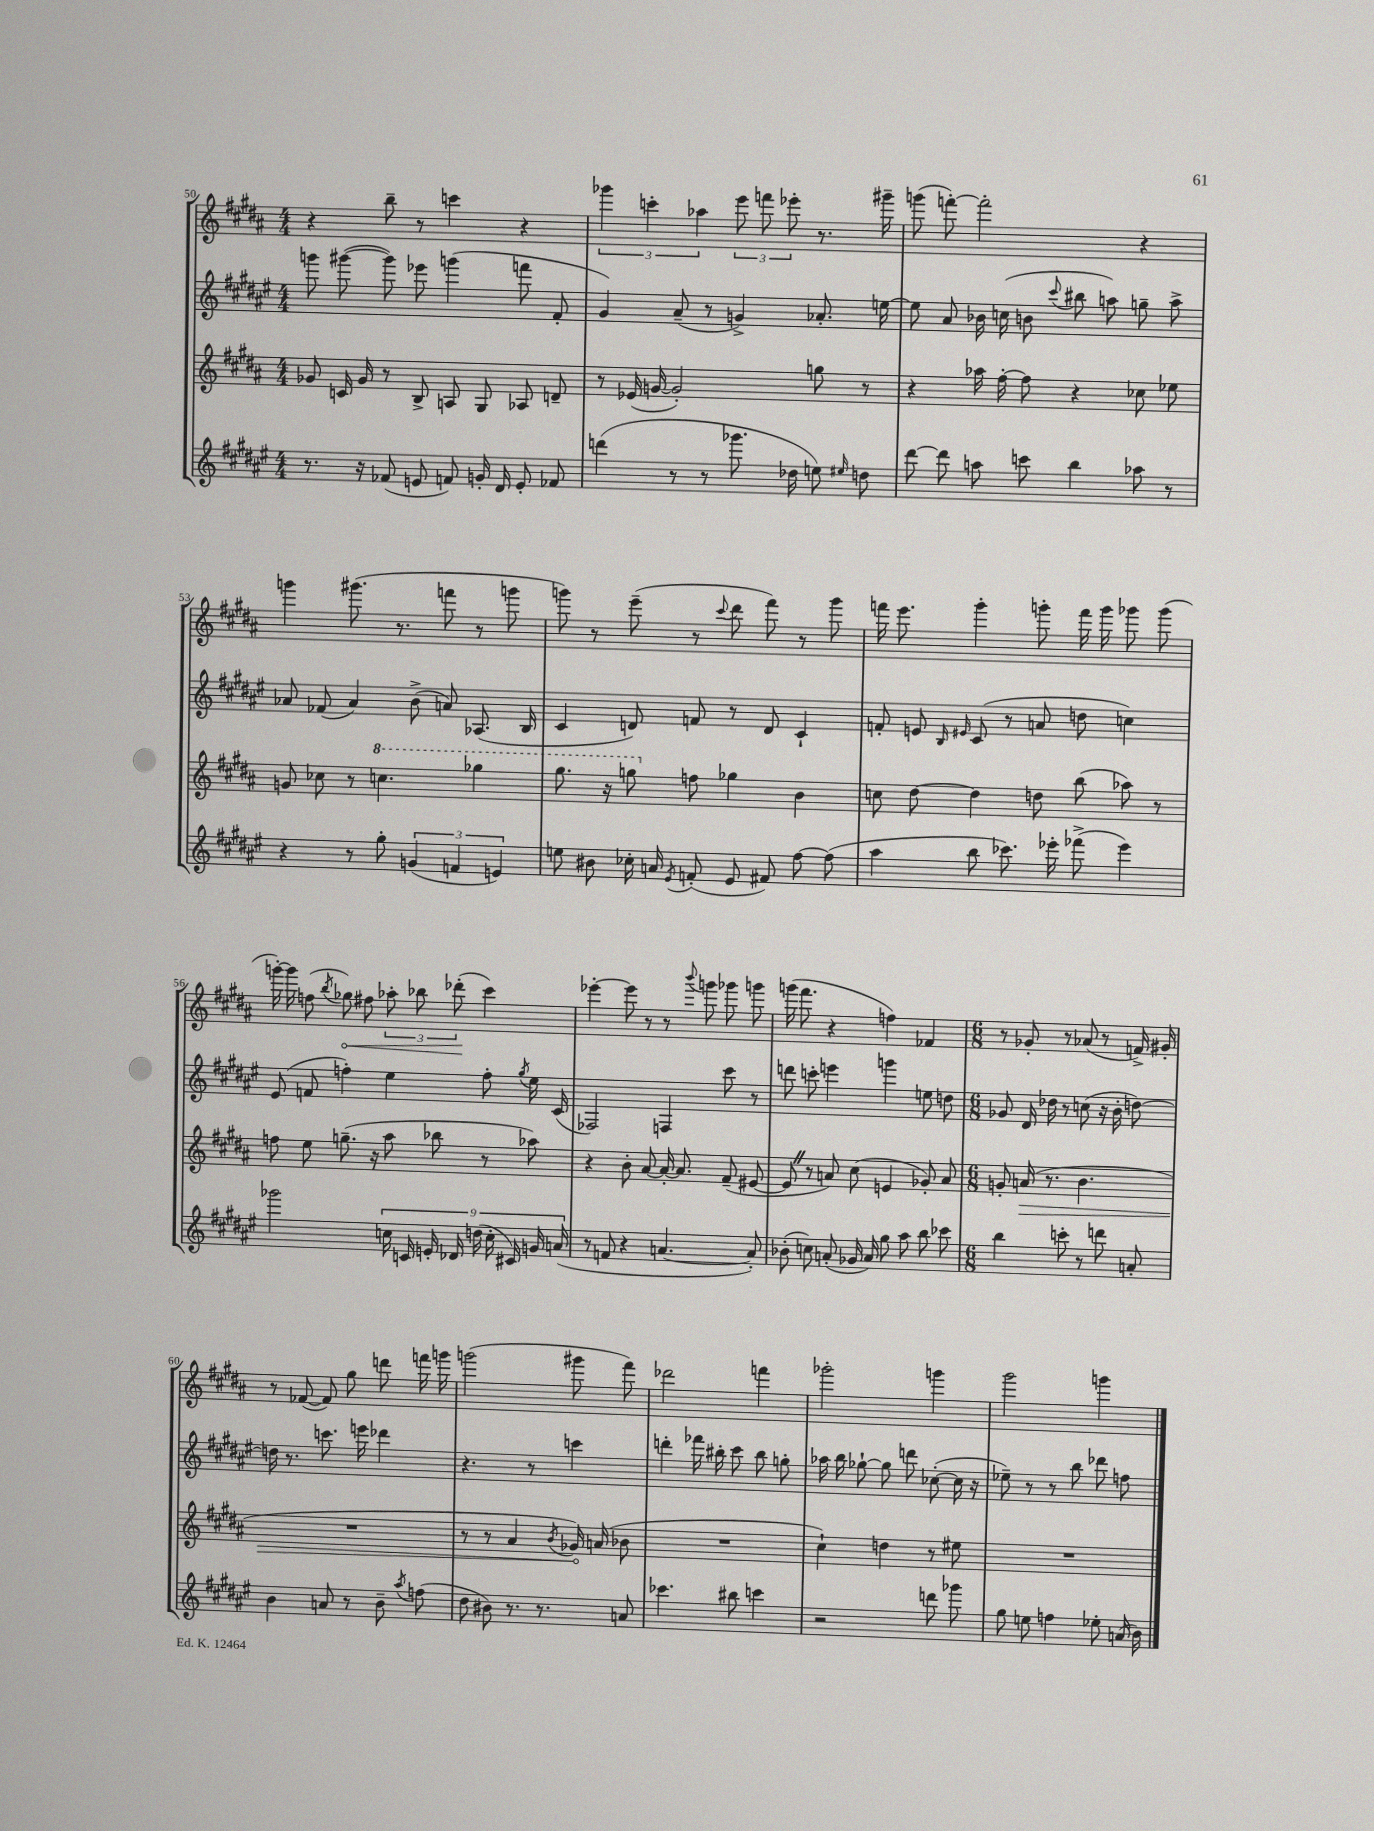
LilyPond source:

<<
\new StaffGroup <<
\new Staff = "s0" {
    \clef treble \key b \major \numericTimeSignature \time 4/4
    \autoBeamOff r4 b''8-- r8 c'''4 r4 |
    \tuplet 3/2 { ges'''4 c'''4-. aes''4 } \tuplet 3/2 { e'''8 f'''8 ees'''8-. } r8. gis'''16-- |
    g'''8( f'''8~-.) f'''2-. r4 |
    g'''4 gis'''8.( r8. f'''8 r8 g'''8 |
    g'''8) r8 e'''8--( r8 \appoggiatura { cis'''8 } dis'''8 fis'''8) r8 g'''8 |
    f'''16 e'''8. gis'''4-. g'''8-. f'''16 g'''16 ges'''8 ges'''8( |
    g'''16~-.) g'''16 f''8( \acciaccatura { b''8 } \once \override Hairpin.circled-tip = ##t ges''8\<) fis''8 \tuplet 3/2 { aes''8-. bes''8 des'''8-.\!( } cis'''4) |
    ees'''4~-. ees'''8 r8 r8 \appoggiatura { b'''8 } g'''8 ges'''8 g'''8 |
    g'''16( fis'''8. r4 f''4) fes'4 |
    \numericTimeSignature \time 6/8 r8 ges'8-. r8 aes'8( r8 f'16->) gis'16-. |
    r8 fes'8~( fes'8) gis''8 d'''8 f'''16 g'''16 |
    g'''2( gis'''8 fis'''8) |
    des'''2 f'''4 |
    ges'''2-. g'''4 |
    gis'''2 g'''4 \bar "|." |
}
\new Staff = "s1" {
    \clef treble \key fis \major \numericTimeSignature \time 4/4
    \autoBeamOff g'''8 gis'''8~( gis'''8) ees'''8 g'''4( f'''8 fis'8-. |
    gis'4) ais'8--( r8 g'4->) aes'8.-. e''16~ |
    e''8 ais'8 bes'16 c''16( b'8 \appoggiatura { cis'''8 } bis''8 a''8) g''8-- a''8-> |
    aes'8 fes'8( aes'4) b'8->( a'8) aes8.( b16 |
    cis'4 d'8) f'8 r8 d'8 cis'4-! |
    f'8-. e'8 \grace { b16 eis'16 } cis'8( r8 a'8 d''8 c''4) |
    eis'8( f'8 f''4-.) eis''4 f''8-. \acciaccatura { gis''8 } eis''16 cis'16( |
    fes2) f4 cis'''8 r8 |
    d'''8 c'''8-. e'''4 g'''4 e''8 d''8 |
    \numericTimeSignature \time 6/8 ges'8 dis'16 des''16 r8 c''8( r16 b'16-. d''8~) |
    d''16 r8. c'''8. e'''16 des'''4 |
    r4. r8 c'''4 |
    d'''4-. fes'''16 bis''16-. cis'''8 bis''8 g''8-. |
    aes''16 b''16 ges''8~-! ges''8 d'''8 ces''8~-.( ces''16 r16 |
    ees''8--) r8 r8 b''8 des'''8 f''8 \bar "|." |
}
\new Staff = "s2" {
    \clef treble \key b \major \numericTimeSignature \time 4/4
    \autoBeamOff ges'8 c'16 ges'16 r8 b8-> a8 gis8 aes8 d'8-- |
    r8 ees'16( g'16~ g'2-.) g''8 r8 |
    r4 aes''16 fis''16~-. fis''8 r4 ces''8 ees''8 |
    g'8 ces''8 r8 \ottava #1 c'''4. ges'''4 |
    gis'''8. r16 g'''8 \ottava #0 f''8 ges''4 b'4 |
    c''8 dis''8~ dis''4 d''8 b''8( aes''8) r8 |
    f''8 e''8 g''8.--( r16 ais''8 bes''8 r8 aes''8) |
    r4 b'8-. ais'8~ ais'16~-. ais'8. fis'8--( eis'8~ |
    eis'8 \once \override BreathingSign.text = \markup { \musicglyph "scripts.caesura.straight" } \breathe r8 a'8) cis''8( e'4 ges'8-.) a'8 |
    \numericTimeSignature \time 6/8 g'8-. \once \override Hairpin.circled-tip = ##t a'16\>( r8. b'4. |
    R2. |
    r8 r8 ais'4 \acciaccatura { b'8 } ges'16\!) a'16( bes'8 |
    R2. |
    cis''4-!) d''4 r8 eis''8 |
    R2. \bar "|." |
}
\new Staff = "s3" {
    \clef treble \key fis \major \numericTimeSignature \time 4/4
    \autoBeamOff r8. r16 fes'8( e'8 f'8) g'16-. dis'16 e'8-. fes'8 |
    d'''4( r8 r8 ges'''8. des''16 e''8) \grace { eis''16 } d''8 |
    dis'''8~ dis'''8 a''8 c'''8 b''4 aes''8 r8 |
    r4 r8 gis''8-. \tuplet 3/2 { g'4( f'4 e'4) } |
    e''8 bis'8 ces''16-. a'16 \acciaccatura { eis'8 } f'8-.( eis'8 fis'8) fis''8~ fis''8( |
    ais''4 b''8 ces'''8.) ees'''16-. fes'''8->( ees'''4) |
    ges'''2 \tuplet 9/8 { c''16 c'16 e'16-. des'16 d''16( c''16-. cis'16) g'16 a'16( } |
    r8 f'8 r4 a'4.~ a'8-.) |
    bes'8-.( c''8) a'8-.( ges'16 a'16) gis''8 ais''8 b''8 ces'''8 |
    \numericTimeSignature \time 6/8 b''4 c'''8-. r8 d'''8 a'8-. |
    b'4 a'8 r8 b'8-- \acciaccatura { ais''8 } f''8( |
    dis''8 bis'8) r8. r8. a'8 |
    ces'''4. bis''8 c'''4 |
    r2 d'''8 ges'''8 |
    gis''8 e''8 f''4 ees''8-. a'16( b'16) \bar "|." |
}
>>
>>
\layout { \context { \Score currentBarNumber = #50 } }
